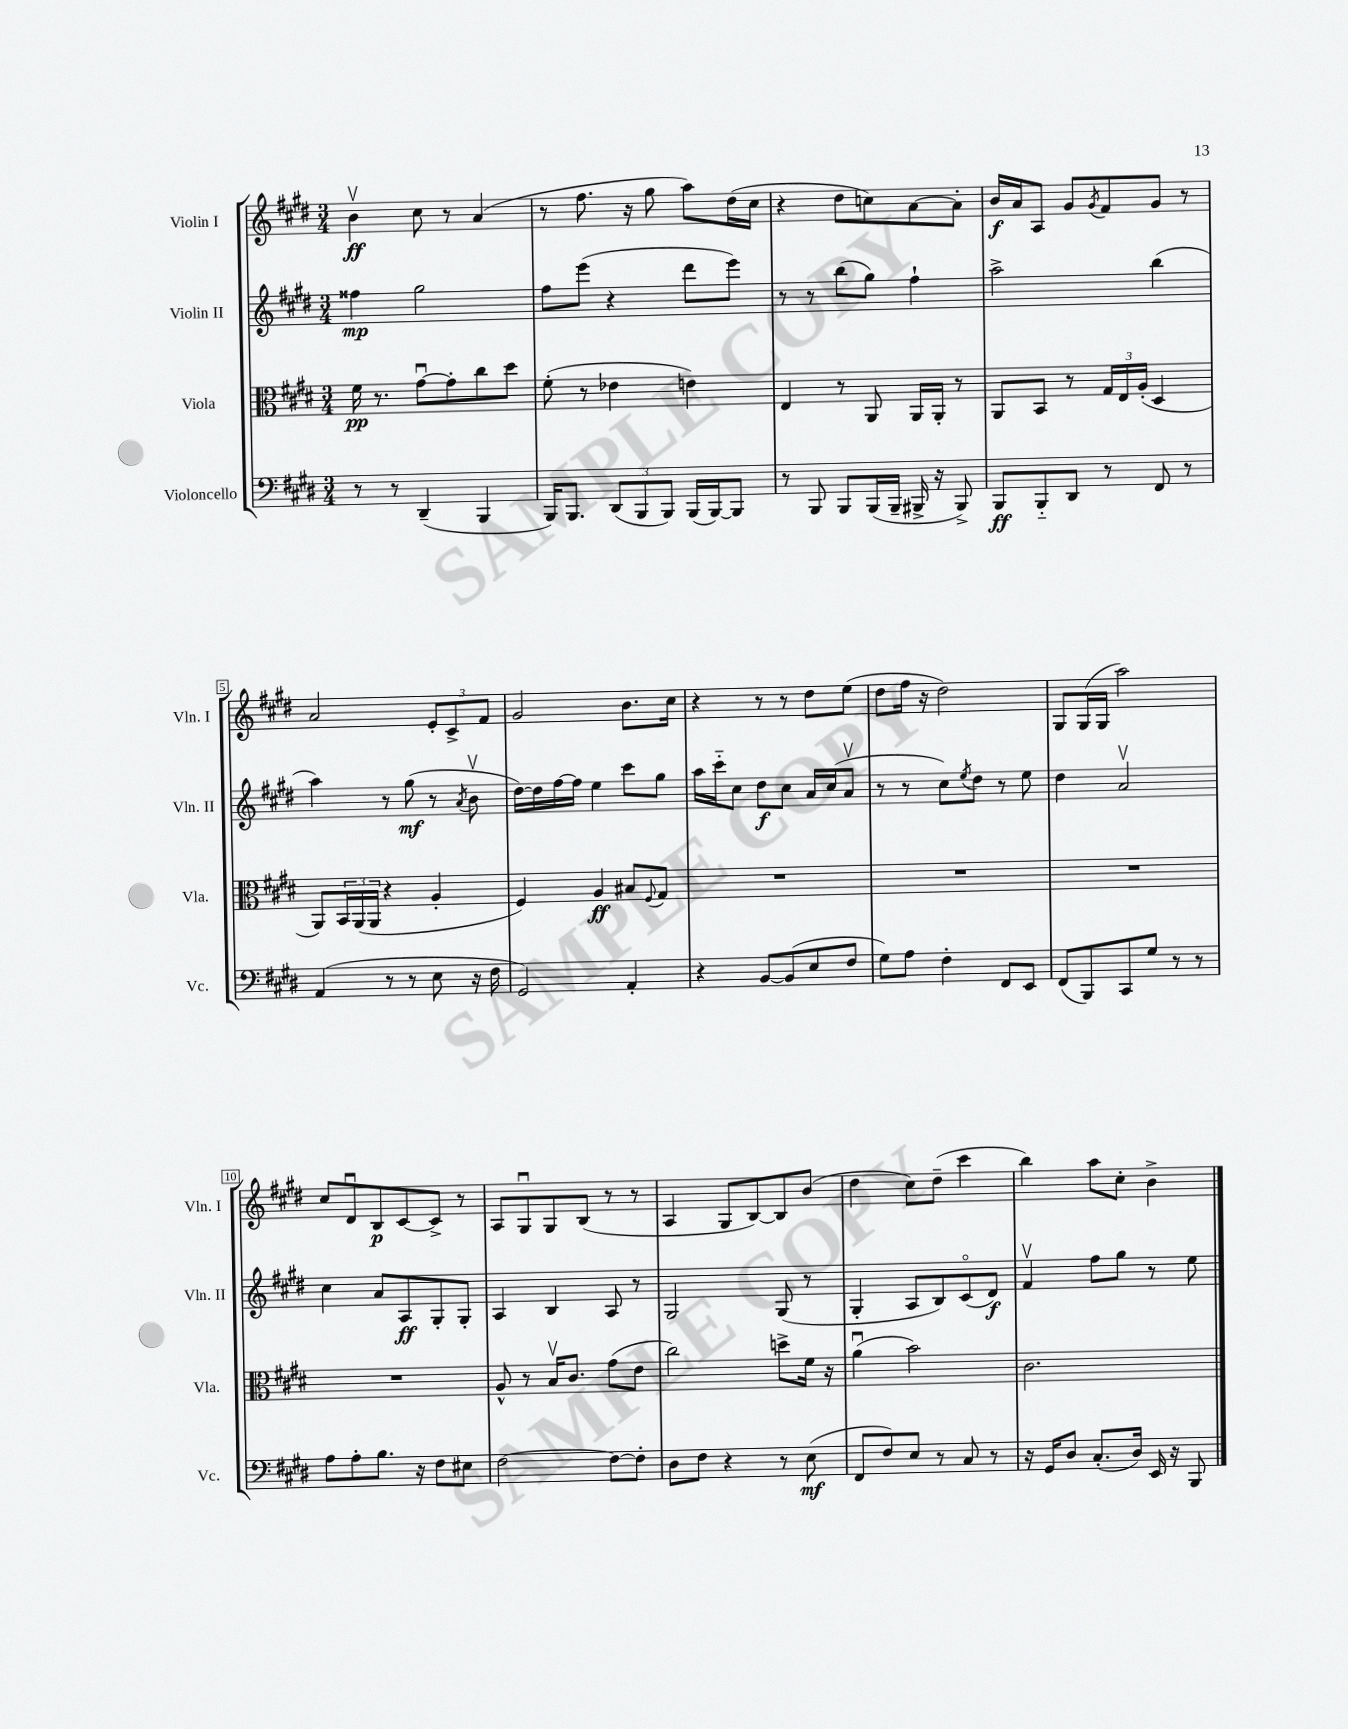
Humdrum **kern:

**kern	**kern	**kern	**kern
*staff4	*staff3	*staff2	*staff1
*clefF4	*clefC3	*clefG2	*clefG2
*k[f#c#g#d#]	*k[f#c#g#d#]	*k[f#c#g#d#]	*k[f#c#g#d#]
*M3/4	*M3/4	*M3/4	*M3/4
8r	16f#	4ff##	4bv
.	8.r	.	.
8r	.	.	.
(4DD#~	[8g#u	2gg#	8cc#
.	8g#']	.	8r
4BBB	8cc#	.	(4a
.	8dd#	.	.
=	=	=	=
16BBB)	(8f#'	8ff#	8r
8.BBB	.	.	.
.	8r	(8eee	8.ff#
(12DD#	4e-	4r	.
.	.	.	16r
12BBB	.	.	.
.	.	.	8gg#
12BBB)	.	.	.
(16BBB	4e)	8ddd#	8aa)
[16BBB)	.	.	.
8BBB]	.	8eee)	(16dd#
.	.	.	16cc#
=	=	=	=
8r	4E	8r	4r
8BBB	.	8r	.
8BBB	8r	(8bb	8dd#
(16BBB	8AA	8gg#)	8cc)
16BBB~	.	.	.
16BBB#^	16AA	4ff#`	[8a
16r	16AA'	.	.
8BBB#^)	8r	.	8a']
=	=	=	=
8BBB	8AA	2aa^	16b
.	.	.	16a
8BBB'~	8BB	.	8A
8DD#	8r	.	8g#
.	.	.	8qg#
8r	24G#	.	8f#
.	24E	.	.
.	(24A'	.	.
8FF#	4D#	(4bb	8g#
8r	.	.	8r
=	=	=	=
(4AA	8AA)	4aa)	2a
.	24BB	.	.
.	(24AA	.	.
.	24AA	.	.
8r	4r	8r	.
8r	.	(8gg#	.
8E	4A'	8r	12e'
.	.	.	12c#^
.	.	8qa	.
16r	.	8bv	.
.	.	.	12f#
16F#	.	.	.
=	=	=	=
2GG#)	4F#)	[16dd#)	2g#
.	.	16dd#]	.
.	.	[16ff#	.
.	.	16ff#]	.
.	4A	4ee	.
4AA'	8B#	8ccc#	8.b
.	8qqF#	.	.
.	8G#	8gg#	.
.	.	.	16cc#
=	=	=	=
4r	2.r	16aa	4r
.	.	16ccc#'~	.
.	.	8cc#	.
[8BB	.	8dd#	8r
(8BB]	.	8cc#	8r
8E	.	16a	8dd#
.	.	(16cc#	.
8F#	.	8av	(8ee
=	=	=	=
8G#)	2.r	8r	8dd#
8A	.	8r	16ff#
.	.	.	16r
4F#'	.	8cc#)	2dd#)
.	.	8qee	.
.	.	8dd#	.
8FF#	.	8r	.
8EE	.	8ee	.
=	=	=	=
(8FF#	2.r	4dd#	8G#
8BBB)	.	.	(16G#
.	.	.	16G#
8CC#	.	2av	2aa)
8G#	.	.	.
8r	.	.	.
8r	.	.	.
=	=	=	=
8A	2.r	4cc#	8cc#
8A'	.	.	8d#u
8.B	.	8a	8B
.	.	8A	[8c#
16r	.	.	.
8F#	.	8G#'	8c#^]
8E#	.	8G#'	8r
=	=	=	=
[2F#	8A^^	4A	8A
.	8r	.	8G#u
.	16Bv	4B	8G#
.	8.c#	.	.
.	.	.	(8B
8F#_	(8g#	8A	8r
8F#']	8e	8r	8r
=	=	=	=
8D#	2cc#)	2G#	4A
8F#	.	.	.
4r	.	.	8G#
.	.	.	[8B)
8r	8dd^	(8G#	8B]
(8E	16f#	8r	(8b
.	16r	.	.
=	=	=	=
8FF#	(4au	4G#'	4dd#
8F#)	.	.	.
8E	2b)	8A	8cc#)
8r	.	8B)	(8dd#~
8C#	.	(8c#o	4ccc#
8r	.	8d#)	.
=	=	=	=
16r	2.c#	4f#v	4bb)
16GG#	.	.	.
8D#	.	.	.
(8.C#'	.	8ff#	8aa
.	.	8gg#	8cc#'
16D#)	.	.	.
16EE	.	8r	4b^
16r	.	.	.
8BBB	.	8ee	.
==	==	==	==
*-	*-	*-	*-
